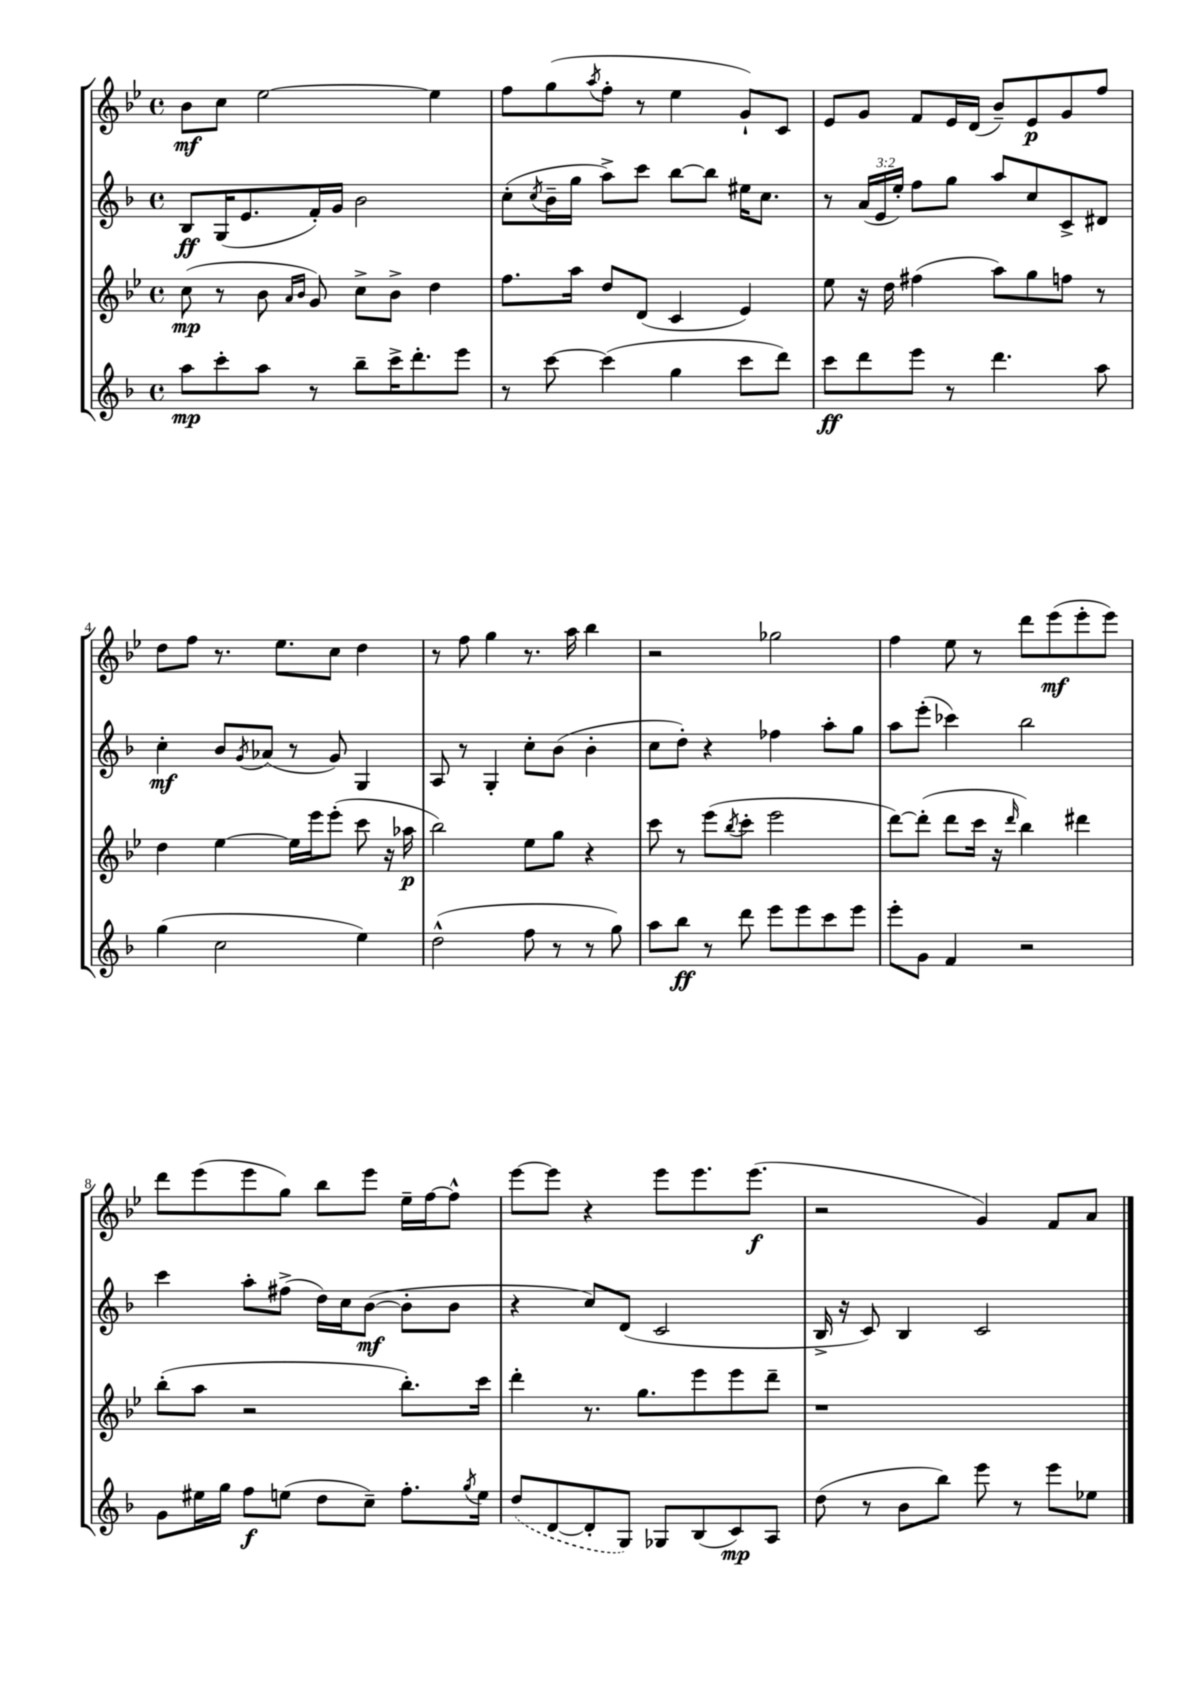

**kern	**dynam	**kern	**dynam	**kern	**dynam	**kern	**dynam
*part4	*part4	*part3	*part3	*part2	*part2	*part1	*part1
*staff4	*staff4	*staff3	*staff3	*staff2	*staff2	*staff1	*staff1
*clefG2	*	*clefG2	*	*clefG2	*	*clefG2	*
*k[b-]	*	*k[b-e-]	*	*k[b-]	*	*k[b-e-]	*
*M4/4	*	*M4/4	*	*M4/4	*	*M4/4	*
*met(c)	*	*met(c)	*	*met(c)	*	*met(c)	*
=1	=1	=1	=1	=1	=1	=1	=1
8aa\L	mp	(8cc\	mp	8B-/L	ff	8b-\L	mf
8ccc'\	.	8r	.	(16G/K	.	8cc\J	.
.	.	.	.	8.e/	.	.	.
8aa\J	.	8b-\	.	.	.	[2ee-\	.
.	.	16qqa/LL	.	.	.	.	.
.	.	16qqb-/JJ	.	.	.	.	.
8r	.	8g/)	.	16f'/L)	.	.	.
.	.	.	.	16g/JJ	.	.	.
8bb-~\L	.	8cc^\L	.	2b-\	.	.	.
16ccc^\K	.	8b-^\J	.	.	.	.	.
8.ddd'\	.	.	.	.	.	.	.
.	.	4dd\	.	.	.	4ee-\]	.
8eee\J	.	.	.	.	.	.	.
=2	=2	=2	=2	=2	=2	=2	=2
8r	.	8.ff\L	.	(8cc'\L	.	8ff\L	.
.	.	.	.	8qcc/	.	.	.
[8ccc\	.	.	.	16b-~\L	.	(8gg\	.
.	.	16aa\Jk	.	16gg\JJ	.	.	.
.	.	.	.	.	.	8qaa/	.
(4ccc\]	.	8dd/L	.	8aa^\L)	.	8ff'\J	.
.	.	(8d/J	.	8ccc\J	.	8r	.
4gg\	.	4c/	.	[8bb-\L	.	4ee-\	.
.	.	.	.	8bb-\J]	.	.	.
8ccc\L	.	4e-/)	.	16ee#X\KL	.	8g`/L)	.
.	.	.	.	8.cc\J	.	.	.
8ddd\J)	.	.	.	.	.	8c/J	.
=3	=3	=3	=3	=3	=3	=3	=3
8ccc\L	ff	8ee-\	.	8r	.	8e-/L	.
8ddd\	.	16r	.	(24a/LL	.	8g/J	.
.	.	.	.	24e/	.	.	.
.	.	16dd\	.	.	.	.	.
.	.	.	.	24ee'/JJ)	.	.	.
8eee\J	.	(4ff#X\	.	8ff\L	.	8f/L	.
8r	.	.	.	8gg\J	.	16e-/L	.
.	.	.	.	.	.	(16d/JJ	.
4.ddd\	.	8aa\L)	.	8aa/L	.	8b-~/L)	.
.	.	8gg\	.	8cc/	.	8e-/	p
.	.	8ffn\J	.	8c^/	.	8g/	.
8aa\	.	8r	.	8d#X/J	.	8ff/J	.
!!LO:LB:g=z
=4	=4	=4	=4	=4	=4	=4	=4
(4gg\	.	4dd\	.	4cc'\	mf	8dd\L	.
.	.	.	.	.	.	8ff\J	.
2cc\	.	[4ee-\	.	8b-/L	.	8.r	.
.	.	.	.	8qg/	.	.	.
.	.	.	.	(8a-X/J	.	.	.
.	.	.	.	.	.	8.ee-\L	.
.	.	16ee-\LL]	.	8r	.	.	.
.	.	16eee-\J	.	.	.	.	.
.	.	(8eee-'\J	.	8g/)	.	8cc\J	.
4ee\)	.	8ccc\	.	4G/	.	4dd\	.
.	.	16r	.	.	.	.	.
.	.	16aa-X\	p	.	.	.	.
=5	=5	=5	=5	=5	=5	=5	=5
(2dd^^\	.	2bb-\)	.	8A/	.	8r	.
.	.	.	.	8r	.	8ff\	.
.	.	.	.	4G'/	.	4gg\	.
8ff\	.	8ee-\L	.	8cc'\L	.	8.r	.
8r	.	8gg\J	.	(8b-\J	.	.	.
.	.	.	.	.	.	16aa\	.
8r	.	4r	.	4b-'\	.	4bb-\	.
8gg\)	.	.	.	.	.	.	.
=6	=6	=6	=6	=6	=6	=6	=6
8aa\L	.	8ccc\	.	8cc\L	.	2r	.
8bb-\J	ff	8r	.	8dd'\J)	.	.	.
8r	.	(8eee-\L	.	4r	.	.	.
.	.	8qbb-/	.	.	.	.	.
8ddd\	.	8ccc'\J	.	.	.	.	.
8eee\L	.	2eee-\	.	4ff-X\	.	2gg-X\	.
8eee\	.	.	.	.	.	.	.
8ccc\	.	.	.	8aa'\L	.	.	.
8eee\J	.	.	.	8gg\J	.	.	.
=7	=7	=7	=7	=7	=7	=7	=7
8eee'\L	.	[8ddd\L)	.	8aa\L	.	4ff\	.
8g\J	.	(8ddd'\J]	.	(8eee'\J	.	.	.
4f/	.	8ddd\L	.	4ccc-X\)	.	8ee-\	.
.	.	16ccc\Jk	.	.	.	8r	.
.	.	16r	.	.	.	.	.
.	.	16qqddd/	.	.	.	.	.
2r	.	4bb-\)	.	2bb-\	.	8ddd\L	.
.	.	.	.	.	.	(8eee-\	mf
.	.	4ddd#X\	.	.	.	8eee-'\	.
.	.	.	.	.	.	8eee-\J)	.
!!LO:LB:g=z
=8	=8	=8	=8	=8	=8	=8	=8
8g\L	.	(8bb-'\L	.	4ccc\	.	8ddd\L	.
16ee#X\L	.	8aa\J	.	.	.	(8eee-\	.
16gg\JJ	.	.	.	.	.	.	.
8ff\L	f	2r	.	8aa'\L	.	8eee-\	.
(8een\J	.	.	.	(8ff#X^\J	.	8gg\J)	.
8dd\L	.	.	.	16dd\LL)	.	8bb-\L	.
.	.	.	.	16cc\J	.	.	.
8cc~\J)	.	.	.	([8b-\J	mf	8eee-\J	.
8.ff'\L	.	8.bb-'\L)	.	8b-'\L]	.	16ee-~\LL	.
.	.	.	.	.	.	[16ff\J	.
.	.	.	.	8b-\J	.	8ff^^\J]	.
8qgg/	.	.	.	.	.	.	.
16ee\Jk	.	16ccc\Jk	.	.	.	.	.
=9	=9	=9	=9	=9	=9	=9	=9
(8dd/L	.	4ddd'\	.	4r	.	[8eee-\L	.
[8d/	.	.	.	.	.	8eee-\J]	.
8d'/]	.	8.r	.	8cc/L)	.	4r	.
8G/J)	.	.	.	(8d/J	.	.	.
.	.	8.gg\L	.	.	.	.	.
8G-X/L	.	.	.	2c/	.	8eee-\L	.
(8B-/	.	8eee-\	.	.	.	8.eee-\	.
8c/)	mp	8eee-\	.	.	.	.	.
.	.	.	.	.	.	(8.eee-\J	f
8A/J	.	8ddd~\J	.	.	.	.	.
=10	=10	=10	=10	=10	=10	=10	=10
(8dd\	.	1r	.	16B-^/	.	2r	.
.	.	.	.	16r	.	.	.
8r	.	.	.	8c/)	.	.	.
8b-\L	.	.	.	4B-/	.	.	.
8bb-\J)	.	.	.	.	.	.	.
8eee\	.	.	.	2c/	.	4g/)	.
8r	.	.	.	.	.	.	.
8eee\L	.	.	.	.	.	8f/L	.
8ee-X\J	.	.	.	.	.	8a/J	.
==	==	==	==	==	==	==	==
*-	*-	*-	*-	*-	*-	*-	*-
